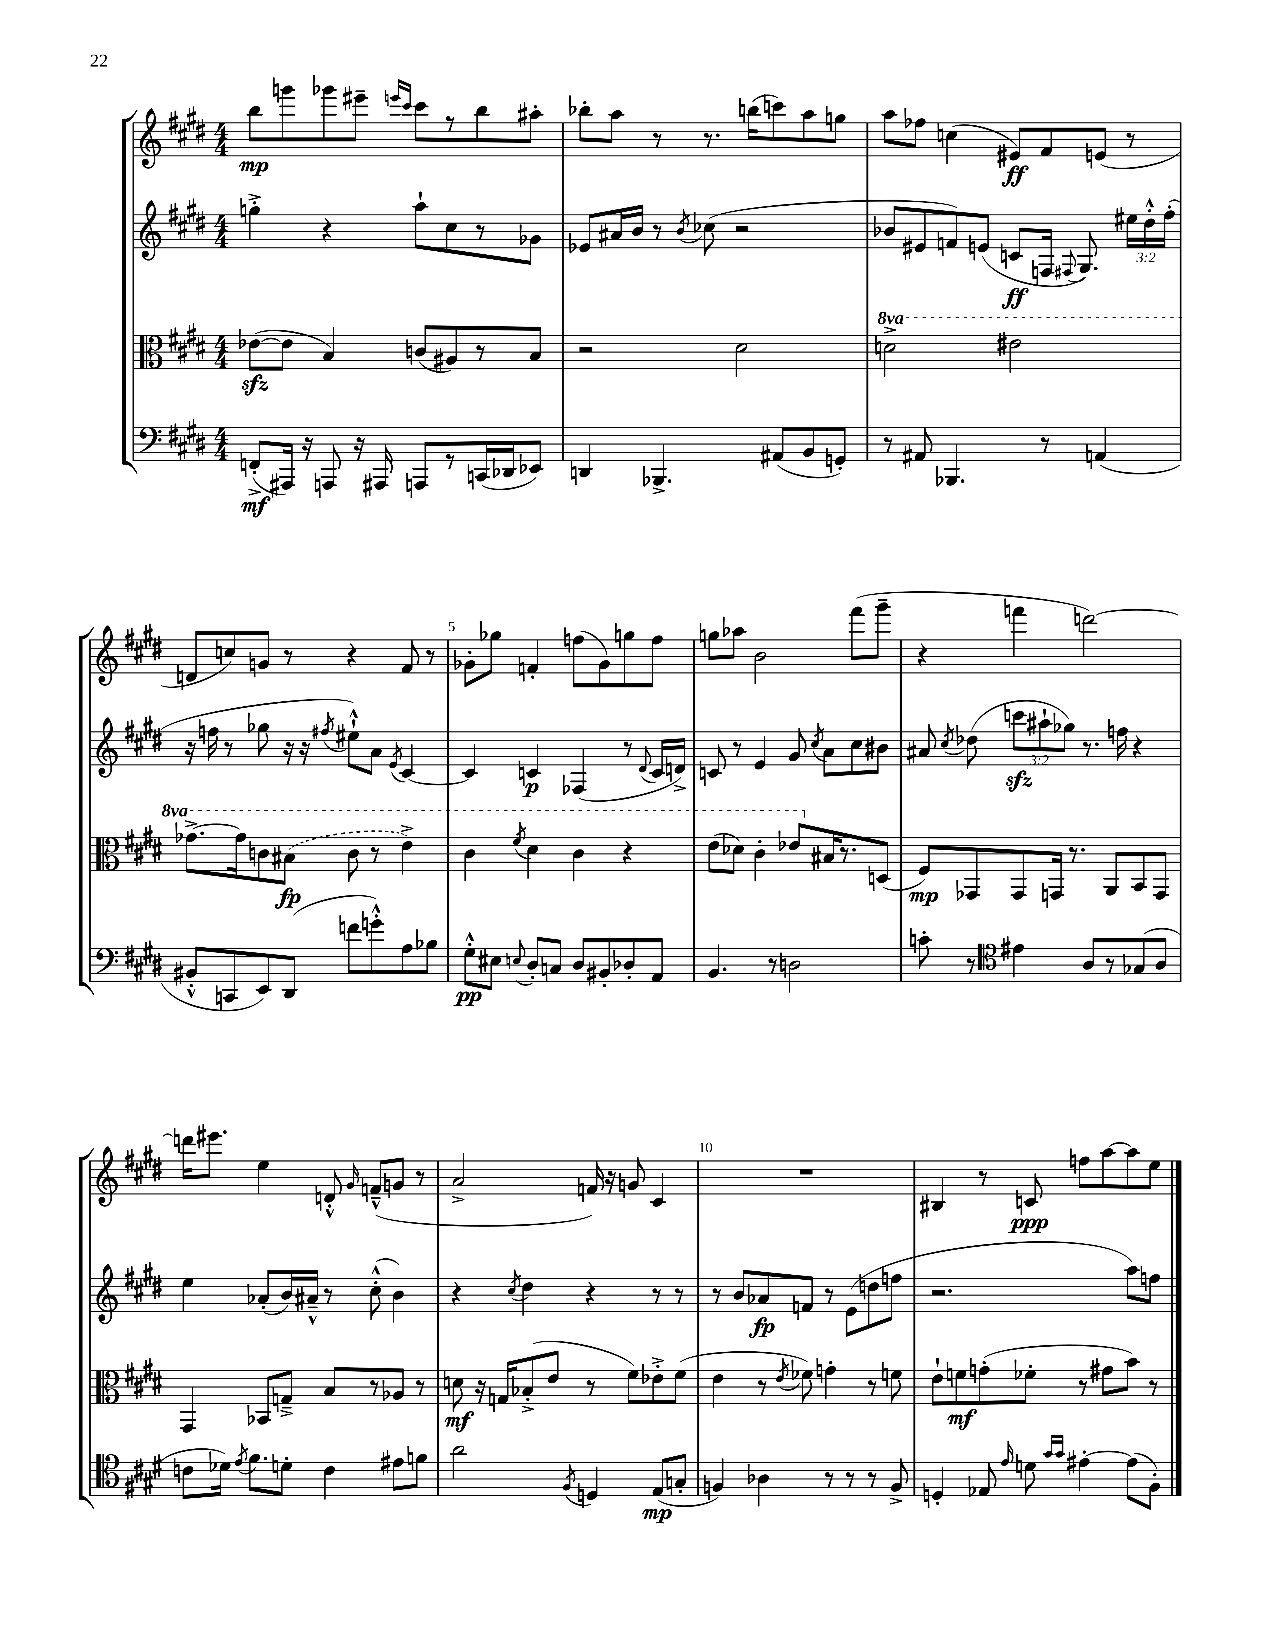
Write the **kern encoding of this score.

**kern	**dynam	**kern	**dynam	**kern	**dynam	**kern	**dynam
*part4	*part4	*part3	*part3	*part2	*part2	*part1	*part1
*staff4	*staff4	*staff3	*staff3	*staff2	*staff2	*staff1	*staff1
*clefF4	*	*clefC3	*	*clefG2	*	*clefG2	*
*k[f#c#g#d#]	*	*k[f#c#g#d#]	*	*k[f#c#g#d#]	*	*k[f#c#g#d#]	*
*M4/4	*	*M4/4	*	*M4/4	*	*M4/4	*
=1	=1	=1	=1	=1	=1	=1	=1
(8FFn'^/L	mf	([8e-Xzz\L	.	4ggn'^\	.	8bb\L	mp
16AAA#X/Jk)	.	8e-\J]	.	.	.	8gggn\	.
16r	.	.	.	.	.	.	.
8AAAn/	.	4B/)	.	4r	.	8ggg-X\	.
16r	.	.	.	.	.	8eee#X~\J	.
16AAA#X/	.	.	.	.	.	.	.
.	.	.	.	.	.	16qqeeen/LL	.
.	.	.	.	.	.	16qqccc#/JJ	.
8AAAn/L	.	(8cn/L	.	8aa`\L	.	8ccc#\L	.
8r	.	8A#X/)	.	8cc#\	.	8r	.
(16CCn/L	.	8r	.	8r	.	8bb\	.
16DD-X/J	.	.	.	.	.	.	.
8EE-X/J)	.	8B/J	.	8g-X\J	.	8aa#X'\J	.
=2	=2	=2	=2	=2	=2	=2	=2
4DDn/	.	2r	.	8e-X/L	.	8bb-X'\L	.
.	.	.	.	16a#X/L	.	8aa\J	.
.	.	.	.	16b/JJ	.	.	.
4.BBB-X^/	.	.	.	8r	.	8r	.
.	.	.	.	8qb/	.	.	.
.	.	.	.	(8cc-X\	.	8.r	.
.	.	2d#\	.	2r	.	.	.
.	.	.	.	.	.	(16bbn\KL	.
(8AA#X/L	.	.	.	.	.	8cccn\)	.
8BB/	.	.	.	.	.	8aa\	.
8GGn'/J)	.	.	.	.	.	8ggn\J	.
=3	=3	=3	=3	=3	=3	=3	=3
*	*	*8va	*	*	*	*	*
8r	.	2ddn^\	.	8b-X/L	.	8aa\L	.
8AA#X/	.	.	.	8e#X/	.	8ff-X\J	.
4.BBB-X/	.	.	.	8fn/)	.	(4ccn\	.
.	.	.	.	(8en/J	.	.	.
.	.	2ee#X\	.	8cn/L	ff	8e#X/L)	ff
8r	.	.	.	16Fn/Jk	.	8f#/	.
.	.	.	.	8qqF#X/	.	.	.
.	.	.	.	8.G#/)	.	.	.
(4AAn/	.	.	.	.	.	(8en/J	.
.	.	.	.	24ee#X\LL	.	8r	.
.	.	.	.	24dd#'^^\	.	.	.
.	.	.	.	(24ff#'\JJ	.	.	.
!!LO:LB:g=z
=4	=4	=4	=4	=4	=4	=4	=4
8BB#X'^^/L	.	[8.gg-X^\L	.	16r	.	8dn/L	.
.	.	.	.	16ffn\	.	.	.
8CCn/	.	.	.	8r	.	8ccn/)	.
.	.	16gg-\k]	.	.	.	.	.
8EE/)	.	8ccn\	.	8gg-X\	.	8gn/J	.
(8DD#/J	.	(8b#X\J	fp	16r	.	8r	.
.	.	.	.	16r	.	.	.
.	.	.	.	8qff#X/	.	.	.
8fn\L	.	8cc\	.	8ee#X`^^\L)	.	4r	.
8gn'^^\)	.	8r	.	8a\J	.	.	.
.	.	.	.	8qe/	.	.	.
8A\	.	4ee^\)	.	[4c#/	.	8f#/	.
8B-X\J	.	.	.	.	.	8r	.
=5	=5	=5	=5	=5	=5	=5	=5
8G#'^^\L	pp	4cc#\	.	4c#/]	.	8g-X'\L	.
8E#X\J	.	.	.	.	.	8gg-X\J	.
8qqEn/	.	8qff#/	.	.	.	.	.
8D#'/L	.	4dd#\	.	4cn/	p	4fn'/	.
8Cn/J	.	.	.	.	.	.	.
8D#/L	.	4cc#\	.	(4F-X/	.	(8ffn\L	.
8BB#X'/	.	.	.	.	.	8g-\)	.
8D-X'/	.	4r	.	8r	.	8ggn\	.
.	.	.	.	8qqd#/	.	.	.
8AA/J	.	.	.	16c/LL	.	8ff\J	.
.	.	.	.	16dn^/JJ)	.	.	.
=6	=6	=6	=6	=6	=6	=6	=6
4.BB/	.	(8ee\L	.	8cn/	.	8ggn\L	.
.	.	8dd-X\J)	.	8r	.	8aa-X\J	.
.	.	4cc#'\	.	4e/	.	2b\	.
8r	.	.	.	.	.	.	.
2Dn\	.	8ee-X/L	.	8g#/	.	.	.
.	.	.	.	8qcc#/	.	.	.
*	*	*X8va	*	*	*	*	*
.	.	16B#X/K	.	8a\L	.	.	.
.	.	8.r	.	.	.	.	.
.	.	.	.	8cc#\	.	(8fff#\L	.
.	.	(8Dn/J	.	8b#X\J	.	8ggg#~\J	.
=7	=7	=7	=7	=7	=7	=7	=7
8cn'\	.	8F#/L)	mp	8a#X/	.	4r	.
.	.	.	.	8qcc#/	.	.	.
8r	.	8GG-X/	.	(8dd-X\	.	.	.
*clefC4	*	*	*	*	*	*	*
4e#X\	.	8GG-/	.	12cccnzz\L	.	4fffn\	.
.	.	.	.	12aa#X`\	.	.	.
.	.	16GGn/Jk	.	.	.	.	.
.	.	.	.	12gg-X\J)	.	.	.
.	.	8.r	.	.	.	.	.
8A/L	.	.	.	8.r	.	[2dddn\)	.
8r	.	8AA/L	.	.	.	.	.
.	.	.	.	16ffn\	.	.	.
(8G-X/	.	8BB/	.	4r	.	.	.
8A/J	.	8GG/J	.	.	.	.	.
!!LO:LB:g=z
=8	=8	=8	=8	=8	=8	=8	=8
8cn\L	.	4GG#/	.	4ee\	.	16dddn\KL]	.
.	.	.	.	.	.	8.eee#X\J	.
16d-X\Jk)	.	.	.	.	.	.	.
8qe/	.	.	.	.	.	.	.
8.f#\L	.	.	.	.	.	.	.
.	.	8BB-X/L	.	(8a-X'/L	.	4ee\	.
8dn'\J	.	8Gn~^/J	.	16b/L)	.	.	.
.	.	.	.	16a#X~^^/JJ	.	.	.
4c\	.	8B/L	.	8r	.	8dn'^^/	.
.	.	.	.	.	.	16qqg#/	.
.	.	8r	.	(8cc#'^^\	.	(8fn~^^/L	.
8e#X\L	.	8A-X/J	.	4b\)	.	8gn/J	.
8fn\J	.	8r	.	.	.	8r	.
=9	=9	=9	=9	=9	=9	=9	=9
2a\	.	8dn\	mf	4r	.	2a^/	.
.	.	16r	.	.	.	.	.
.	.	16Gn/KL	.	.	.	.	.
.	.	.	.	8qcc#/	.	.	.
.	.	(8B-X'^/	.	4dd#\	.	.	.
.	.	8e/J	.	.	.	.	.
8qF#/	.	.	.	.	.	.	.
4Dn/	.	8r	.	4r	.	16fn/)	.
.	.	.	.	.	.	16r	.
.	.	8f#\L)	.	.	.	8gn/	.
(8E/L	mp	8e-X'^\	.	8r	.	4c#/	.
8Gn'/J	.	(8f#\J	.	8r	.	.	.
=10	=10	=10	=10	=10	=10	=10	=10
4Fn/)	.	4e\	.	8r	.	1r	.
.	.	.	.	8b/L	.	.	.
4A-X\	.	8r	.	8a-X/	fp	.	.
.	.	8qe/	.	.	.	.	.
.	.	8f-X\)	.	8fn/J	.	.	.
8r	.	4gn'\	.	8r	.	.	.
8r	.	.	.	(8e\L	.	.	.
8r	.	8r	.	8ddn\	.	.	.
8F^/	.	8fn\	.	8ffn\J	.	.	.
=11	=11	=11	=11	=11	=11	=11	=11
4Dn'/	.	8e`\L	.	2.r	.	4B#X/	.
.	.	8fn\	mf	.	.	.	.
8E-X/	.	(8gn'\	.	.	.	8r	.
16qqe/	.	.	.	.	.	.	.
8dn\	.	8f-X'\J	.	.	.	8cn/	ppp
16qqg#/LL	.	.	.	.	.	.	.
16qqg#/JJ	.	.	.	.	.	.	.
[4e#X'\	.	8r	.	.	.	8ffn\L	.
.	.	8g#X\L	.	.	.	[8aa\	.
(8e#\L]	.	8b\J)	.	8aa\L)	.	8aa\]	.
8F#'\J)	.	8r	.	8ffn\J	.	8ee\J	.
==	==	==	==	==	==	==	==
*-	*-	*-	*-	*-	*-	*-	*-
